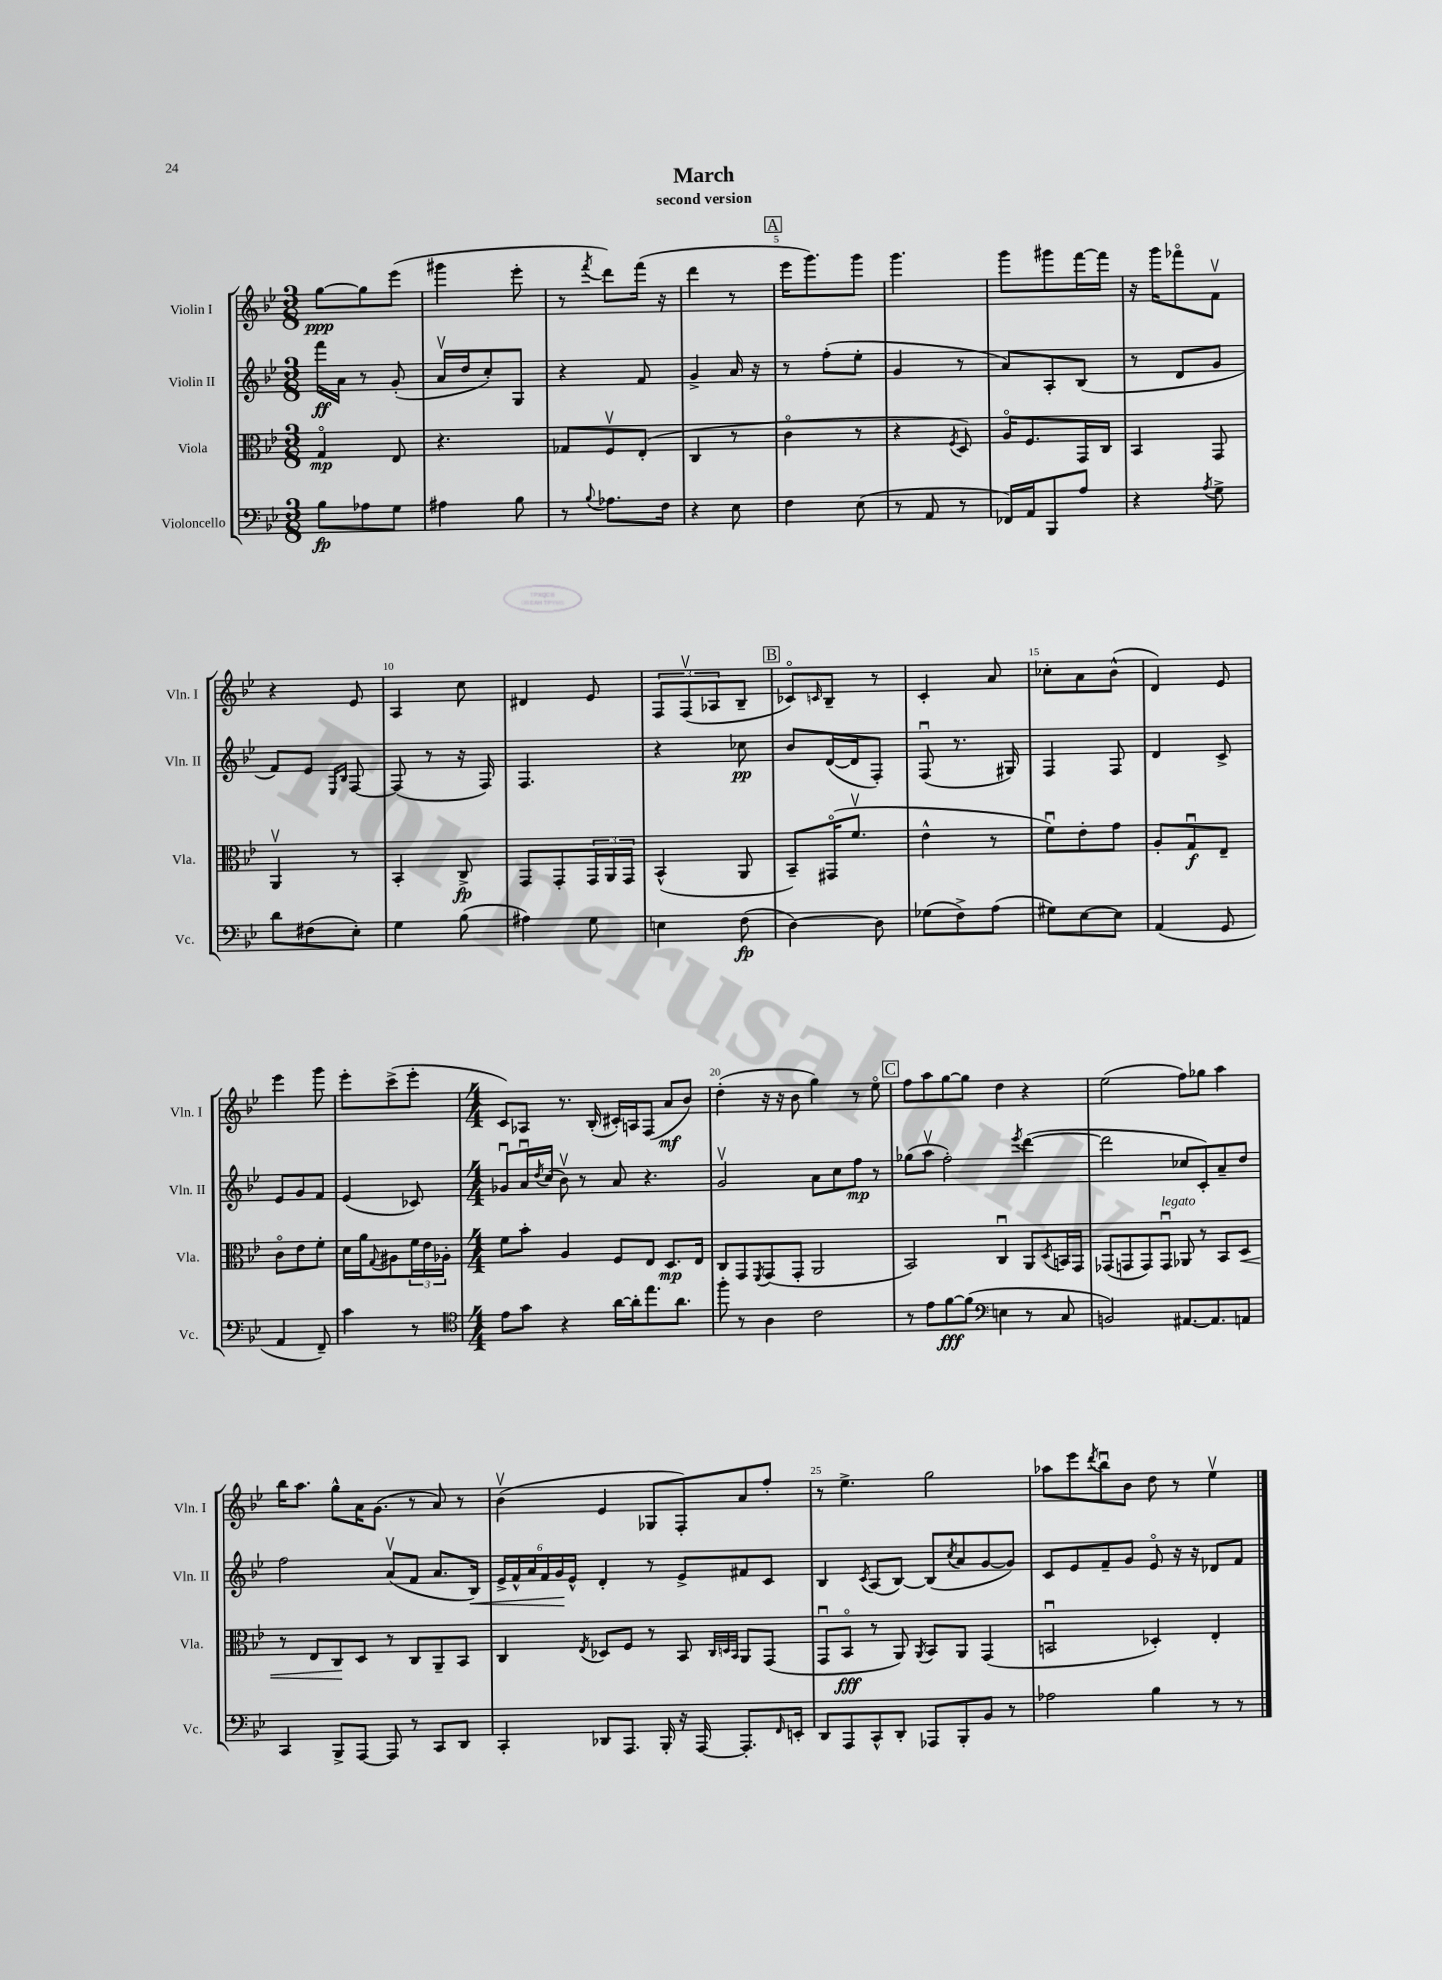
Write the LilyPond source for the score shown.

\header { title = "March" subtitle = "second version" }
<<
\new StaffGroup <<
\new Staff = "s0" \with { instrumentName = "Violin I" shortInstrumentName = "Vln. I" } {
    \clef treble \key bes \major \numericTimeSignature \time 3/8
    g''8~\ppp g''8 ees'''8( |
    gis'''4 ees'''8-. |
    r8 \acciaccatura { f'''8 } d'''8) f'''16( r16 |
    d'''4 r8 |
    \mark \markup { \box "A" } ees'''16 g'''8.) g'''8 |
    g'''4. |
    g'''8 gis'''8 f'''16~ f'''16 |
    r16 g'''16 fes'''8\flageolet f'8\upbow |
    r4 ees'8 |
    a4 c''8 |
    dis'4 ees'8 |
    \tuplet 3/2 { f8 f8\upbow( aes8 } bes8-- |
    \mark \markup { \box "B" } ces'8\flageolet) \grace { c'16 } bes8-- r8 |
    c'4-. a'8 |
    ces''8-. a'8 bes'8-^( |
    d'4) ees'8 |
    ees'''4 g'''8 |
    ees'''8-. c'''8->( ees'''8-. |
    \numericTimeSignature \time 4/4 c'8) aes8 r8. bes16-.( cis'16-.) a16 f8( a'8\mf bes'8) |
    d''4-.( r16 r16 bes'8 g''4) r8 ees''8\flageolet |
    \mark \markup { \box "C" } f''8 a''8 g''8~ g''8 d''4 r4 |
    ees''2( f''8) ges''8 a''4 |
    bes''16 a''8. g''8-^ a'16 g'8.( r8 a'8) r8 |
    bes'4\upbow( ees'4 ges8 f8-.) a'8 f''8-. |
    r8 ees''4.-> g''2 |
    aes''8 ees'''8 \acciaccatura { d'''8 } bes''8\downbow bes'8 d''8 r8 ees''4\upbow \bar "|." |
}
\new Staff = "s1" \with { instrumentName = "Violin II" shortInstrumentName = "Vln. II" } {
    \clef treble \key bes \major \numericTimeSignature \time 3/8
    f'''16\ff a'16 r8 g'8-.( |
    a'16\upbow d''16 c''8-.) g8 |
    r4 f'8 |
    g'4-> a'16 r16 |
    \mark \markup { \box "A" } r8 f''8-.( ees''8-. |
    g'4 r8 |
    a'8) a8-. bes8( |
    r8 d'8 g'8 |
    f'8) ees'8 \grace { ees16 bes16 } f8~ |
    f8( r8 r16 f16) |
    f4. |
    r4 ces''8\pp |
    \mark \markup { \box "B" } bes'8 d'16~( d'16 f8-.) |
    f8\downbow( r8. gis16) |
    f4 f8 |
    d'4 c'8-> |
    ees'8 g'8 f'8 |
    ees'4( ces'8) |
    \numericTimeSignature \time 4/4 ges'8\downbow a'16\downbow \acciaccatura { d''8 } c''16( bes'8\upbow) r8 a'8 r4. |
    g'2\upbow a'8 c''8 f''8\mp r8 |
    \mark \markup { \box "C" } ges''8( a''8\upbow f''2-.) \acciaccatura { ees'''8 } d'''4~( |
    d'''2 ces''8 c'8-.) a'8-- d''8 |
    f''2 a'8\upbow( f'8 a'8. bes16\<) |
    \tuplet 6/4 { ees'16-> f'16-^ a'16 f'16 g'16\! ees'16-^ } d'4-. r8 ees'8-> fis'8 c'8 |
    bes4 \acciaccatura { c'8 } a8( bes8~) bes8( \acciaccatura { c''8 } a'8 g'8~ g'8) |
    c'8 ees'8 f'8-- g'8 ees'8\flageolet r16 r16 des'8 f'8 \bar "|." |
}
\new Staff = "s2" \with { instrumentName = "Viola" shortInstrumentName = "Vla." } {
    \clef alto \key bes \major \numericTimeSignature \time 3/8
    g4\flageolet\mp ees8 |
    r4. |
    ges8 f8\upbow ees8-.( |
    c4 r8 |
    \mark \markup { \box "A" } c'4\flageolet r8 |
    r4 \acciaccatura { f8 } d8) |
    a16\flageolet f8. g,16 c16 |
    bes,4 g,8 |
    a,4\upbow r8 |
    bes,4-. c8->\fp |
    g,8 g,8-. \tuplet 3/2 { g,16 a,16 g,16 } |
    bes,4-^( a,8 |
    \mark \markup { \box "B" } bes,8--) gis,16\flageolet( f'8.\upbow |
    ees'4-^ r8 |
    f'8\downbow) ees'8-. g'8 |
    a8-. g8\downbow\f ees8-- |
    c'8\flageolet ees'8 f'8-. |
    d'16 a'16 \appoggiatura { g8 } ais8 \tuplet 3/2 { f'16 ees'16 aes16-. } |
    \numericTimeSignature \time 4/4 f'8 bes'8-. a4 f8 ees8 d8.\mp ees16 |
    c8 g,8 \acciaccatura { f,8 } g,8( g,8-. a,2 |
    \mark \markup { \box "C" } bes,2) c4\downbow a,8 \acciaccatura { d8 } b,16 g,16 |
    ges,8( g,8 g,8) g,8\downbow^\markup { \italic "legato" } aes,8 r8 bes,8 d8\< |
    r8 ees8 c8\! d8 r8 c8 a,8-- bes,8 |
    c4 \acciaccatura { ees8 } des8 f8 r8 bes,8 \grace { c32 d32 bes,32 } a,8 g,8( |
    g,8\downbow bes,8\flageolet\fff r8 a,8) \acciaccatura { a,8 } bes,8 a,8 g,4( |
    b,2\downbow des4-.) ees4-. \bar "|." |
}
\new Staff = "s3" \with { instrumentName = "Violoncello" shortInstrumentName = "Vc." } {
    \clef bass \key bes \major \numericTimeSignature \time 3/8
    bes8\fp aes8 g8 |
    ais4 bes8 |
    r8 \appoggiatura { bes8 } aes8. f16 |
    r4 ees8 |
    \mark \markup { \box "A" } f4 ees8( |
    r8 a,8 r8 |
    fes,16) a,16 bes,,8 a8 |
    r4 \acciaccatura { a8 } g8-> |
    d'8 fis8( ees8-.) |
    g4 bes8( |
    ais4) g8 |
    e4 f8\fp( |
    \mark \markup { \box "B" } d4~) d8 |
    ges8( f8->) a8( |
    gis8) ees8~ ees8 |
    a,4( g,8 |
    a,4 f,8--) |
    c'4 r8 |
    \numericTimeSignature \time 4/4 \clef tenor ees'8 g'8 r4 a'16~ a'16-. ees''8. a'8. |
    f''8-. r8 a4 c'2 |
    \mark \markup { \box "C" } r8 ees'8 f'8~\fff f'8( \clef bass e4 r8 c8 |
    b,2) ais,8.~ ais,8. a,8 |
    c,4 bes,,8-> a,,8~ a,,8 r8 c,8 d,8 |
    c,4-. des,8 a,,8. bes,,16-. r16 a,,16~ a,,8.-. \grace { f,16 } e,16-. |
    d,8 a,,8 c,8-^ d,8-. aes,,8 bes,,8-. bes,8 r8 |
    aes2 bes4 r8 r8 \bar "|." |
}
>>
>>
\layout { \context { \Score \override BarNumber.break-visibility = ##(#f #t #t) barNumberVisibility = #(every-nth-bar-number-visible 5) } }
